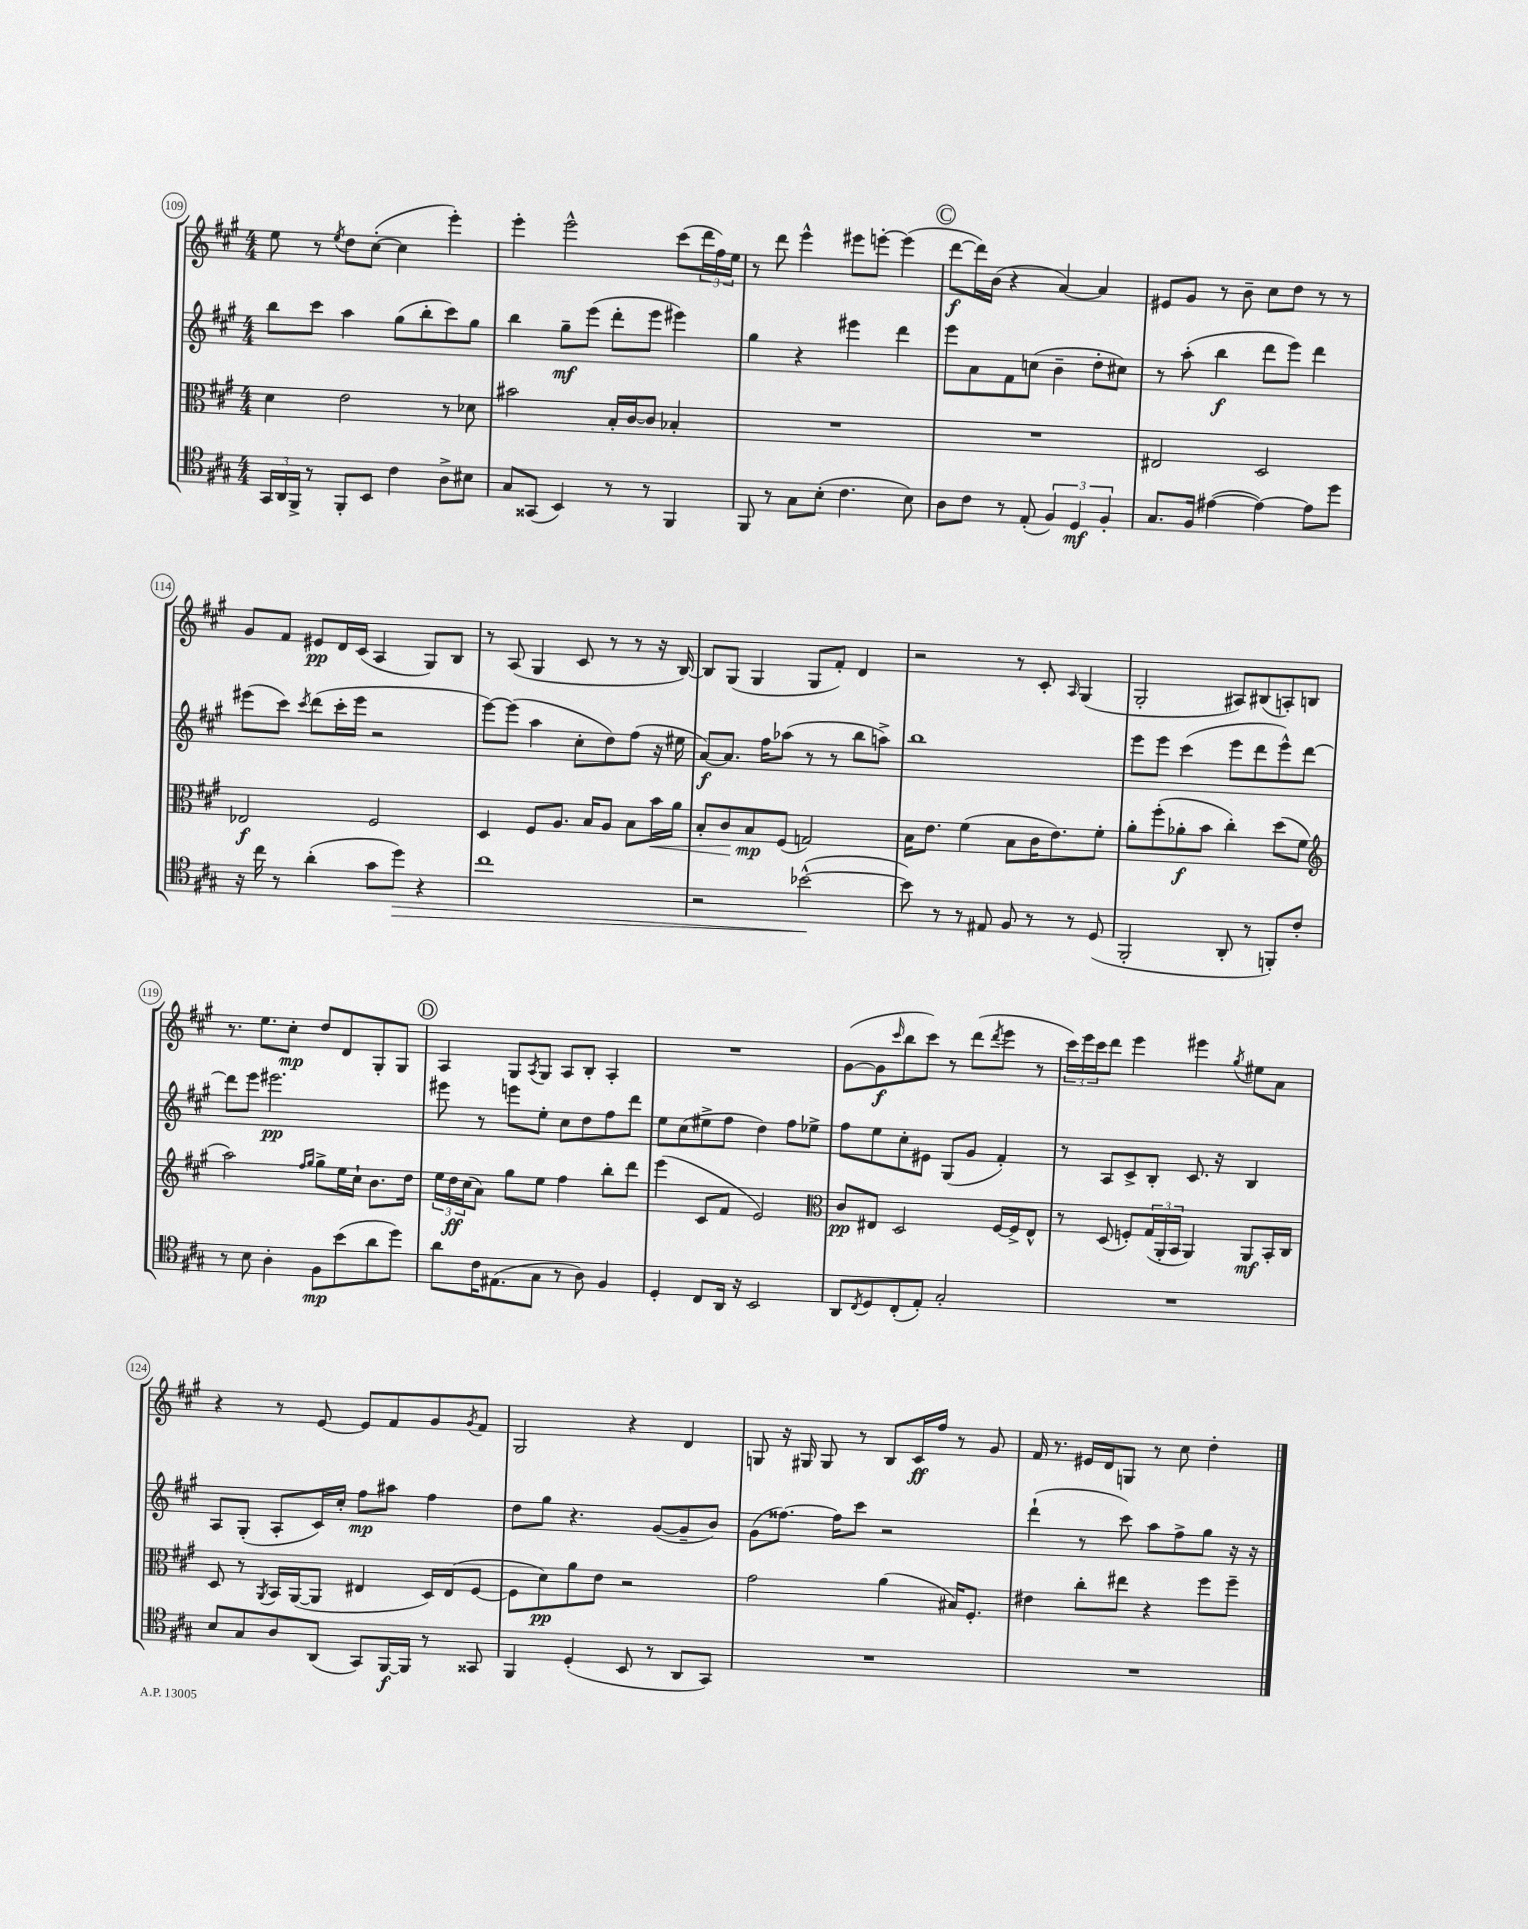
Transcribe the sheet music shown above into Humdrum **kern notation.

**kern	**kern	**kern	**kern
*staff4	*staff3	*staff2	*staff1
*clefC4	*clefC3	*clefG2	*clefG2
*k[f#c#g#]	*k[f#c#g#]	*k[f#c#g#]	*k[f#c#g#]
*M4/4	*M4/4	*M4/4	*M4/4
24GG#	4d	8bb	8ee
24AA	.	.	.
24FF#^	.	.	.
8r	.	8ccc#	8r
.	.	.	8qee
8FF#'	2e	4aa	8dd
8BB	.	.	([8cc#'
4c#	.	(8gg#	4cc#]
.	.	8bb'	.
8A^	8r	8ccc#)	4eee')
8B#	8d-	8gg#	.
=	=	=	=
8G#	2b#	4bb	4eee'
(8GG##	.	.	.
4BB)	.	8gg#~	2eee^^
.	.	(8eee	.
8r	16B'	8ddd'	.
.	[16c#	.	.
8r	8c#]	8eee	.
4FF#	4B-'	4eee#)	(8ccc#
.	.	.	24ddd
.	.	.	24ff#)
.	.	.	24ee
=	=	=	=
8FF#	1r	4gg#	8r
8r	.	.	8ddd
8G#	.	4r	4eee^^
(8B'	.	.	.
4.c#	.	4eee#	8eee#
.	.	.	[8eee'
.	.	4ddd	(4eee]
8B)	.	.	.
=	=	=	=
8A	1r	8eee	[8ddd
8c#	.	8a	16ddd])
.	.	.	(16b
8r	.	8f#	4r
(8E'	.	(8cc	.
6F#)	.	4b~	[4a)
6D	.	.	.
.	.	8dd'	4a]
6F#'	.	.	.
.	.	8cc#)	.
=	=	=	=
8.G#	2E#	8r	8e#
.	.	(8aa'	8g#
16F#	.	.	.
([4e#	.	4bb	8r
.	.	.	8b~
4e#_)	2D	8ddd	8cc#
.	.	8eee)	8dd
8e#]	.	4ddd	8r
8dd	.	.	8r
=	=	=	=
16r	2E-	(8eee#	8g#
16cc#	.	.	.
8r	.	8ccc#)	8f#
.	.	8qccc#	.
(4a'	.	(8ddd	8e#
.	.	16ccc#'	16d
.	.	16eee#	(16c#
8g#	2F#	2r	4A
8dd)	.	.	.
4r	.	.	8G#)
.	.	.	8B
=	=	=	=
1cc#	4D	[8eee)	8r
.	.	(8eee]	(8A
.	8F#	4aa	4G#
.	8.A	.	.
.	.	8cc#'	8c#
.	16B	.	.
.	8A	8dd)	8r
.	8B	(8ff#	8r
.	16b	16r	16r
.	16a	16ee#	[16B)
=	=	=	=
2r	8B'	[8a)	8B]
.	8c#	8.a]	(8G#
.	8B	.	4G#
.	.	16ff#	.
.	(8F#	(8aa-	.
([2b-^^	2G)	8r	8G#
.	.	8r	8f#')
.	.	8bb	4d
.	.	8aa^)	.
=	=	=	=
8b-])	16B	1bb	2r
.	8.e	.	.
8r	.	.	.
8r	(4f#	.	.
8E#	.	.	.
8F#	8B	.	8r
8r	16c#	.	8c#'
.	8.e)	.	.
.	.	.	16qqA
8r	.	.	(4G#
(8D	8f#'	.	.
=	=	=	=
2FF#'	8a'	8eee	2G#'
.	(8ff#'	8eee	.
.	8a-'	(4ccc#	.
.	8b	.	.
8AA'	4cc#')	8eee	8A#)
8r	.	8ddd	(8B#
8FF')	(8dd	8eee^^)	8A')
8c#'	8f#	[8ddd	8B
=	=	=	=
*	*clefG2	*	*
8r	2aa)	8ddd]	8.r
8B	.	8eee	.
.	.	.	8.ee
4A'	.	2.eee#	.
.	.	.	8cc#'
.	16qqff#	.	.
.	16qqgg#	.	.
8F#	8gg#^	.	8dd
(8b	16ee	.	8d
.	16cc#`	.	.
8a	8.b	.	8G#'
8dd)	.	.	8G#
.	16dd	.	.
=	=	=	=
8a	24ee	8eee#	4A
.	24dd	.	.
.	(24cc#	.	.
16c#	8a)	8r	.
(8.E#	.	.	.
.	8gg#	8eee	8G#
.	.	.	8qA
8G#	8ee	8ee'	8G#
8r	4ff#	8cc#	8A
8A)	.	8dd	8B'
4F#	8bb'	8ff#	4A'
.	8ddd	8ddd	.
=	=	=	=
4D'	(4eee	8ee	1r
.	.	(8cc#	.
8C#	8c#	8ee#^	.
16AA	8f#	8ff#	.
16r	.	.	.
2BB	2e)	4dd)	.
.	.	8ff#	.
.	.	8ee-^	.
=	=	=	=
*	*clefC3	*	*
8AA	8c#	8ff#	([8g#
8qC#	.	.	.
8D	8E#	8ee	8g#]
.	.	.	16qqccc#
(8C#'	2D	8cc#'	8bb
8E')	.	8e#	8ccc#)
2G#'	.	(8G#	8r
.	.	8g#	(8ddd
.	.	.	8qddd
.	[16F#	4f#')	8eee
.	16F#^]	.	.
.	8E#^^	.	8r
=	=	=	=
1r	8r	8r	24ccc#)
.	.	.	24eee
.	.	.	24ccc#
.	(8D	8A	8ddd
.	8F')	8c#^	4eee
.	(24G#	8B'	.
.	24AA'	.	.
.	24BB	.	.
.	4AA)	8.c#	4eee#
.	.	16r	.
.	.	.	8qgg#
.	8AA	4B	8ee#
.	16BB'	.	8a
.	16C#	.	.
=	=	=	=
8B	8D	8A	4r
8G#	8r	(8G#'	.
.	8qAA	.	.
8A	16BB	8A'	8r
.	([16AA	.	.
(8AA	8AA]	16c#)	[8e
.	.	16cc#'	.
8GG#)	4E#	8ff#	8e]
[16FF#	.	8aa#	8f#
16FF#]	.	.	.
8r	16D)	4ff#	8g#
.	(16E#	.	.
.	.	.	8qg#
8GG##	[8F#	.	8f#
=	=	=	=
4FF#	8F#]	8dd	2G#
.	8d)	8gg#	.
(4D'	8a	4.r	.
.	8e	.	.
8BB	2r	.	4r
8r	.	([8g#	.
8AA	.	8g#~]	4d
8GG#)	.	8b)	.
=	=	=	=
1r	2g#	(8g#	8G
.	.	[8.ff##)	16r
.	.	.	16G#
.	.	.	8G#
.	.	16ff##]	.
.	.	8ccc#	8r
.	(4a	2r	8B
.	.	.	16c#
.	.	.	16ff#
.	16B#)	.	8r
.	8.F#'	.	.
.	.	.	8g#
=	=	=	=
1r	4e#	(4ddd`	16f#
.	.	.	8.r
.	8cc#'	8r	16e#
.	.	.	16d
.	8ee#	8ccc#)	8G
.	4r	8aa	8r
.	.	8ff#^	8cc#
.	8ff#	8gg#	4dd'
.	8ff#~	16r	.
.	.	16r	.
==	==	==	==
*-	*-	*-	*-
